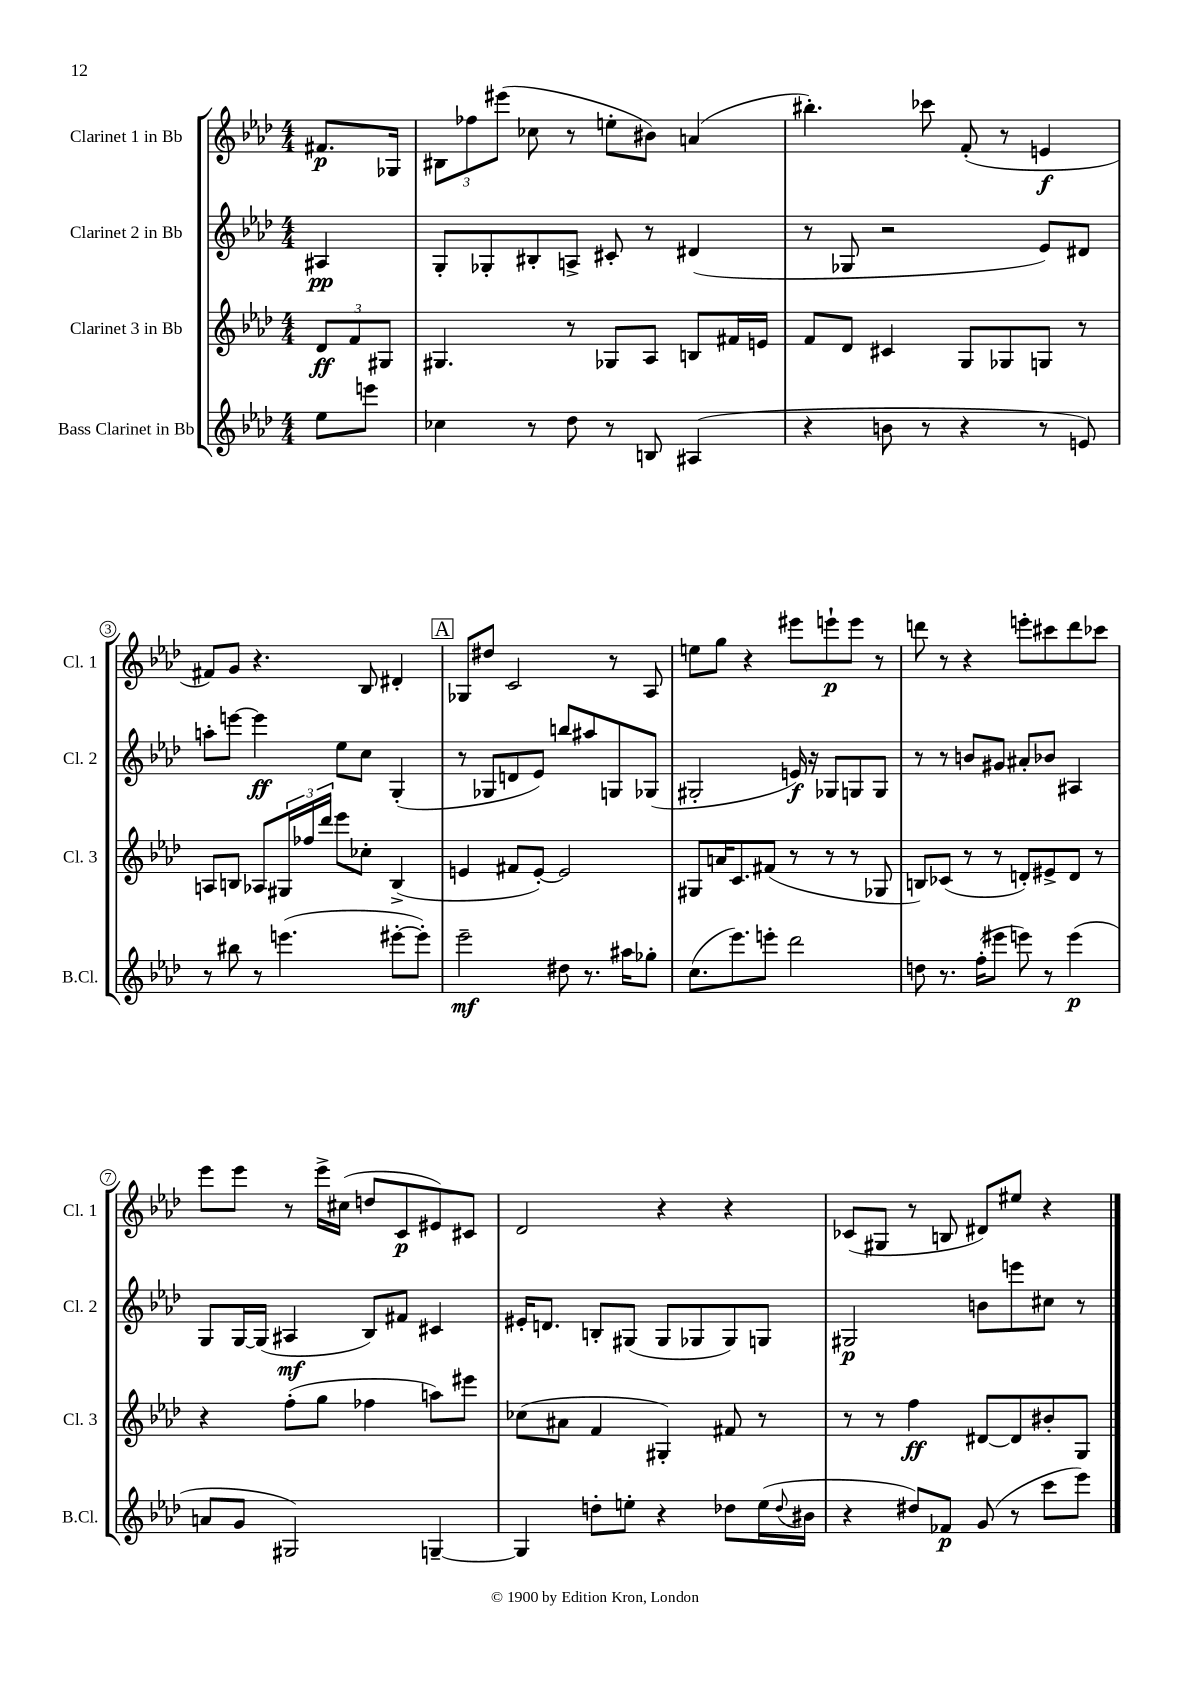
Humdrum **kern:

**kern	**kern	**kern	**kern
*staff4	*staff3	*staff2	*staff1
*clefG2	*clefG2	*clefG2	*clefG2
*k[b-e-a-d-]	*k[b-e-a-d-]	*k[b-e-a-d-]	*k[b-e-a-d-]
*M4/4	*M4/4	*M4/4	*M4/4
8ee-\L	12d-/L	4A#/	8.f#/L
.	12f/	.	.
8eee\J	.	.	.
.	12G#/J	.	.
.	.	.	16G-/Jk
=	=	=	=
4cc-\	4.G#/	8G'/L	12B#\L
.	.	.	12ff-\
.	.	8G-'/	.
.	.	.	(12eee#\J
8r	.	8B#'/	8cc-\
8dd-\	8r	8A^/J	8r
8r	8G-/L	8c#'/	8ee'\L
8B/	8A-/J	8r	8b#\J)
(4A#/	8B/L	(4d#/	(4a/
.	16f#/L	.	.
.	16e/JJ	.	.
=	=	=	=
4r	8f/L	8r	4.bb#'\)
.	8d-/J	8G-/	.
8b\	4c#/	2r	.
8r	.	.	8ccc-\
4r	8G/L	.	(8f'/
.	8G-/	.	8r
8r	8G/J	8e-/L)	4e/
8e/)	8r	8d#/J	.
=	=	=	=
8r	8A/L	8aa'\L	8f#/L)
8bb#\	8B/J	[8eee\J	8g/J
8r	8A-/L	4eee\]	4.r
(4.eee\	24G#/L	.	.
.	24ff-/	.	.
.	24ddd-/JJ	.	.
.	8eee-\L	8ee-\L	.
.	8cc-'\J	8cc\J	8B-/
[8eee#'\L	(4B^/	(4G'/	4d#'/
8eee#'\]J)	.	.	.
=	=	=	=
2eee-~\	4e/	8r	8G-/L
.	.	8G-/L	8dd#/J
.	8f#/L	8d/	2c/
.	[8e'/J)	8e-/J)	.
8dd#\	2e/]	8bb/L	.
8.r	.	8aa#/	.
.	.	8G/	8r
16aa#\LK	.	.	.
8gg-'\J	.	(8G-/J	8A-/
=	=	=	=
(8.cc\L	8G#/L	2G#'/	8ee\L
.	16a/K	.	8gg\J
8.eee-\)	8.c/	.	.
.	.	.	4r
8eee'\J	(8f#/J	.	.
2ddd-\	8r	16e/)	8eee#\L
.	.	16r	.
.	8r	8G-/L	8eee`\
.	8r	8G/	8eee\J
.	8G-/	8G/J	8r
=	=	=	=
8dd\	8B/L)	8r	8ddd\
8.r	(8c-/J	8r	8r
.	8r	8b/L	4r
(16ff'\LK	.	.	.
8eee#\J	8r	8g#/J	.
8eee\)	8d'/L)	8a#'/L	8eee'\L
8r	8e#^/	8b-/J	8ccc#\
(4eee\	8d/J	4A#/	8ddd\
.	8r	.	8ccc-\J
=	=	=	=
8a/L	4r	8G/L	8eee-\L
8g/J	.	[16G/L	8eee-\J
.	.	(16G/]JJ	.
2G#/)	(8ff'\L	4A#/	8r
.	8gg\J	.	16eee-^\LL
.	.	.	(16cc#\JJ
.	4ff-\	8B-/L)	8dd/L
.	.	8f#/J	8c/
[4G~/	8aa\L)	4c#/	8e#/)
.	8eee#\J	.	8c#/J
=	=	=	=
4G/]	(8cc-\L	16e#'/LK	2d-/
.	.	8.d/J	.
.	8a#\J	.	.
8dd'\L	4f/	8B'/L	.
8ee'\J	.	(8G#/J	.
4r	4G#'/)	8G#/L	4r
.	.	8G-/	.
8dd-\L	8f#/	8G-/)	4r
(16ee\L	8r	8G/J	.
8qqdd-/	.	.	.
16b#\JJ	.	.	.
=	=	=	=
4r	8r	2G#/	(8c-/L
.	8r	.	8G#/J
8dd#/L)	4ff\	.	8r
8f-/J	.	.	8B/
(8g/	[8d#/L	8b\L	8d#/L)
8r	8d#/]	8eee\	8ee#/J
8ccc\L	8b#'/	8cc#\J	4r
8eee-\J)	8G/J	8r	.
==	==	==	==
*-	*-	*-	*-
